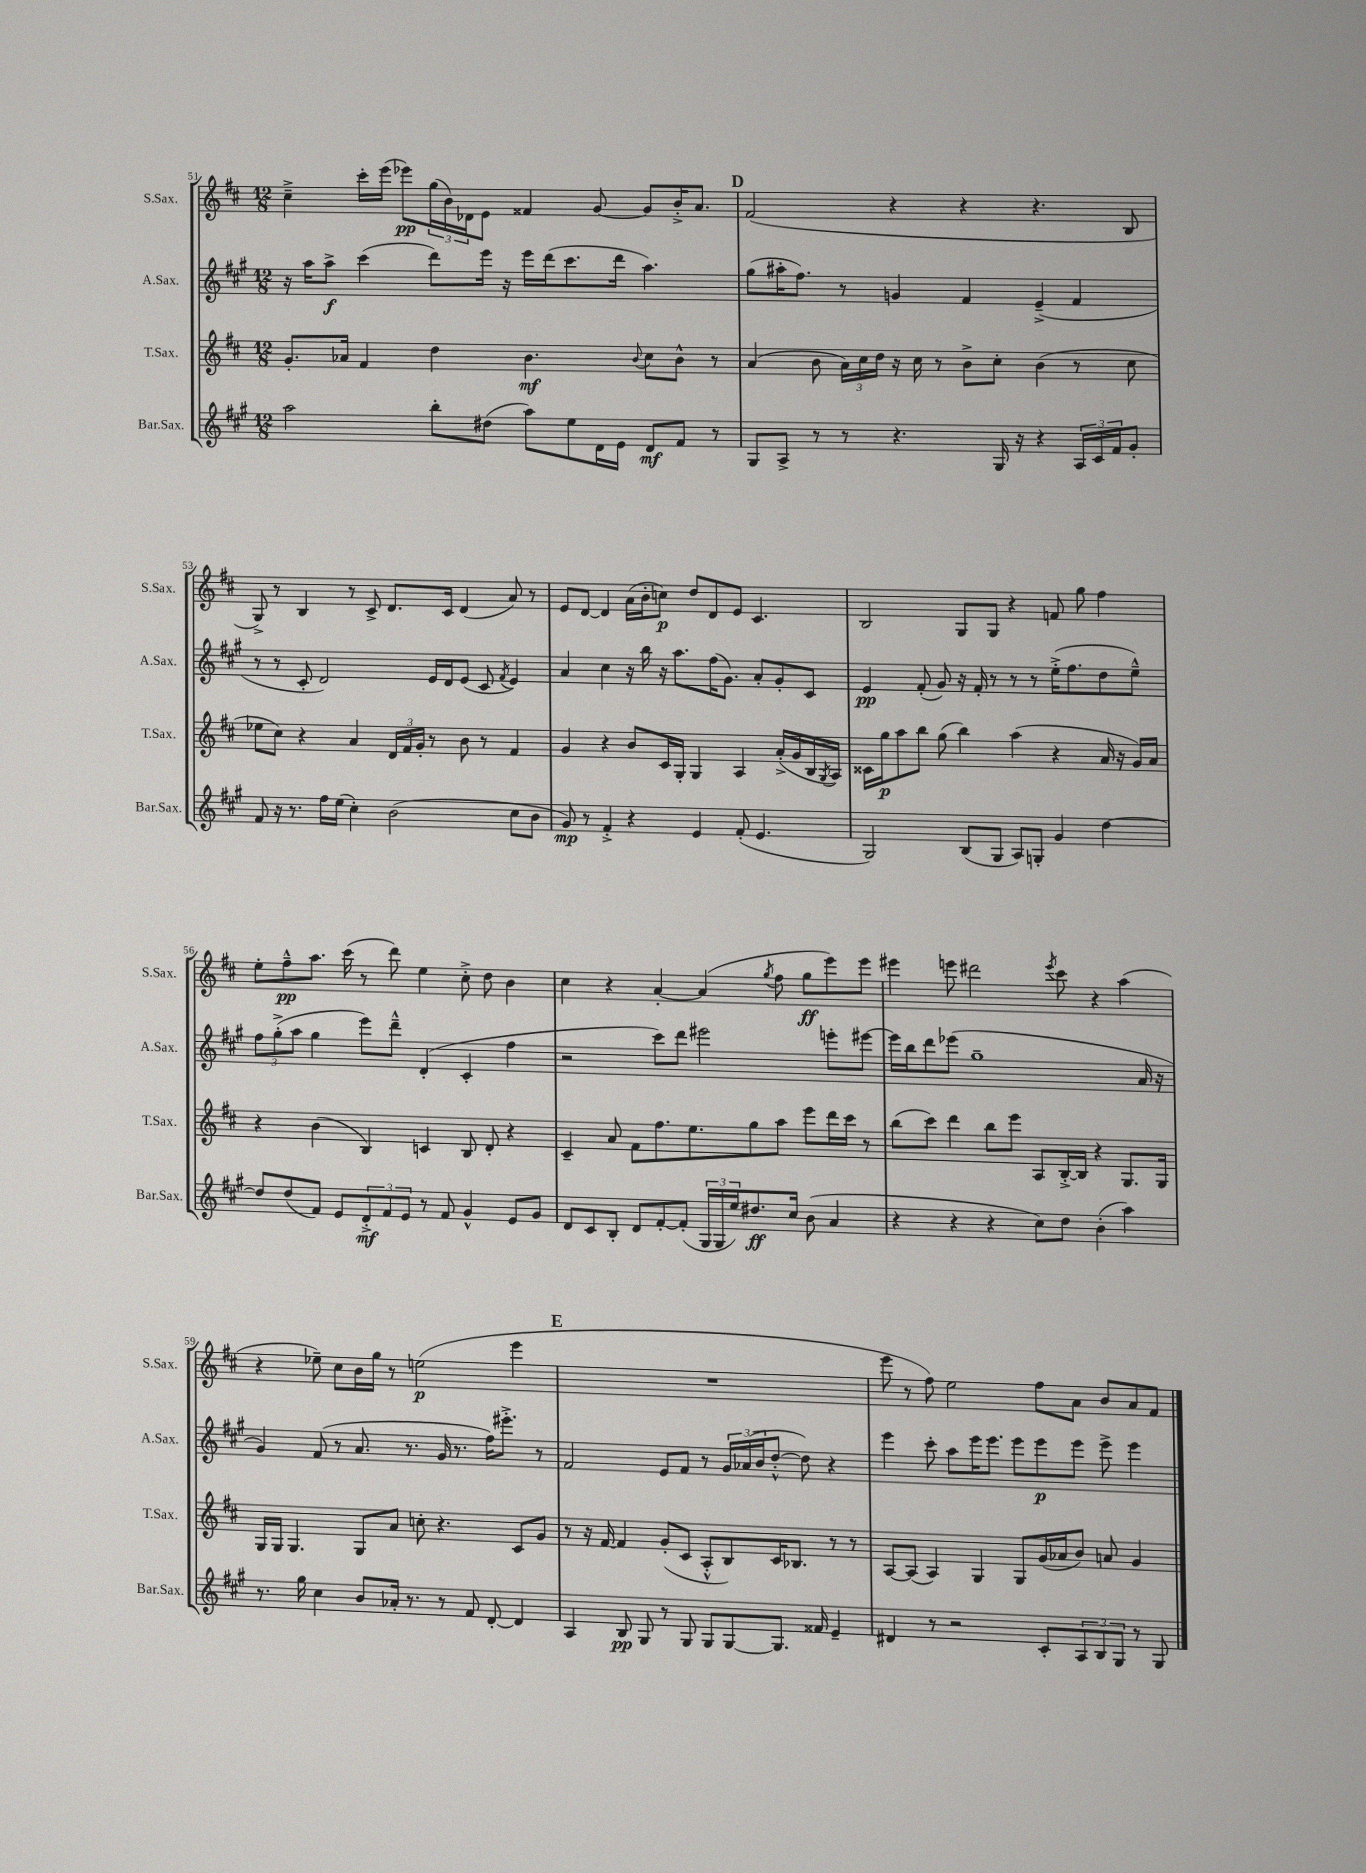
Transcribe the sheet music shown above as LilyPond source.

<<
\new StaffGroup <<
\new Staff = "s0" \with { instrumentName = "S.Sax." shortInstrumentName = "S.Sax." } {
    \clef treble \key d \major \numericTimeSignature \time 12/8
    cis''4---> cis'''16-. e'''16( ees'''8\pp) \tuplet 3/2 { g''16( b'16) des'16 } e'8 fisis'4 g'8~ g'8 b'16-.-> a'8. |
    \mark \markup { \bold "D" } fis'2( r4 r4 r4. b8 |
    g8->) r8 b4 r8 cis'8-> d'8. cis'16 d'4( a'8) r8 |
    e'8 d'8~ d'4 a'16( b'16-. c''8\p) d''8 d'8 e'8 cis'4. |
    b2 g8 g8 r4 f'8 g''8 fis''4 |
    e''8-. fis''8---^\pp a''8. cis'''16( r8 d'''8) e''4 cis''8-.-> d''8 b'4 |
    cis''4 r4 a'4~-. a'4( \acciaccatura { g''8 } fis''8 g''8\ff e'''8) e'''8 |
    eis'''4 e'''8 dis'''2 \acciaccatura { e'''8 } cis'''8 r4 a''4( |
    r4 ees''8--) cis''8 b'16 g''16 r8 e''2\p( e'''4 |
    \mark \markup { \bold "E" } R1. |
    e'''8 r8 fis''8) e''2 fis''8 a'8 b'8 a'8 fis'8 \bar "|." |
}
\new Staff = "s1" \with { instrumentName = "A.Sax." shortInstrumentName = "A.Sax." } {
    \clef treble \key a \major \numericTimeSignature \time 12/8
    r16 a''16 a''8->\f cis'''4( d'''8) e'''16 r16 e'''16 d'''16( cis'''8. d'''16 a''4.) |
    \mark \markup { \bold "D" } gis''8( ais''16-. fis''8.) r8 g'4 fis'4 e'4--->( fis'4 |
    r8 r8 cis'8-. d'2) e'16 d'16 e'8( cis'8 \acciaccatura { fis'8 } e'4) |
    a'4 cis''4 r16 b''16 r16 a''8. fis''16( gis'8.) a'8-. gis'8-. cis'8 |
    e'4\pp fis'8-.( gis'8) r16 fis'16-. r8 r8 r8 e''16-.->( fis''8. d''8 e''8---^) |
    \tuplet 3/2 { fis''8 gis''8-.->( a''8 } gis''4 e'''8) d'''8---^ d'4-.( cis'4-. fis''4 |
    r2 cis'''8) d'''8 eis'''2 e'''8-. eis'''8~ |
    eis'''16 b''16 d'''8 ees'''8( gis''1-- a'16 r16 |
    gis'4) fis'8( r8 a'8. r8. gis'16 r8. fis''16) eis'''8.-.-> r8 |
    \mark \markup { \bold "E" } fis'2 e'8 fis'8 r8 \tuplet 3/2 { gis'16 aes'16( b'16 } d''8~-.-^ d''8) r4 |
    e'''4 cis'''8-. a''8 e'''16 e'''8. e'''8 e'''8\p e'''8 e'''8-> e'''4 \bar "|." |
}
\new Staff = "s2" \with { instrumentName = "T.Sax." shortInstrumentName = "T.Sax." } {
    \clef treble \key d \major \numericTimeSignature \time 12/8
    g'8.-. aes'16 fis'4 d''4 b'4.\mf \appoggiatura { b'8 } cis''8 b'8-^ r8 |
    \mark \markup { \bold "D" } a'4( b'8 \tuplet 3/2 { a'16) cis''16 d''16 } r16 cis''16 r8 b'8-> cis''8-. b'4( r8 cis''8 |
    ees''8 cis''8) r4 a'4 \tuplet 3/2 { d'16 fis'16 g'16-. } r8 b'8 r8 fis'4 |
    g'4 r4 b'8 cis'16 g16-. g4 a4 a'16-.->( g'16 b16 \acciaccatura { g8 } a16) |
    cisis'16 g''16\p a''8 b''8 g''8( b''4) a''4( r4 a'16 r16 g'16) a'16 |
    r4 b'4( b4) c'4 b8 d'8-. r4 |
    cis'4-- a'8 fis'8 fis''8. e''8. g''8 a''8 e'''8 d'''16 cis'''16 r8 |
    b''8( cis'''8) d'''4 b''8 e'''8 a8 b16~-.-> b16 r4 g8. g16 |
    g16 g16 g4. g8 a'8 c''8-. r4. cis'8 g'8 |
    \mark \markup { \bold "E" } r8 r16 fis'16~ fis'4 g'8-.( cis'8 a8-.-^ b8) cis'16 bes8. r8 r8 |
    a8~ a8( a4) g4 g8 g'16( aes'16 b'8) a'8 g'4 \bar "|." |
}
\new Staff = "s3" \with { instrumentName = "Bar.Sax." shortInstrumentName = "Bar.Sax." } {
    \clef treble \key a \major \numericTimeSignature \time 12/8
    a''2 b''8-. dis''8( a''8) e''8 d'16 e'16 d'8\mf fis'8 r8 |
    \mark \markup { \bold "D" } gis8 a8-> r8 r8 r4. gis16 r16 r4 \tuplet 3/2 { a16 cis'16 fis'16 } gis'8-. |
    fis'8 r16 r8. fis''16 e''16( cis''4-.) b'2( cis''8 b'8 |
    gis'8\mp) r8 fis'4-.-> r4 e'4 fis'8-.( e'4. |
    gis2) b8( gis8 a8) g8-. gis'4 d''4~ |
    d''8 d''8( fis'8) e'8 \tuplet 3/2 { d'8-.->\mf fis'8 e'8 } r8 fis'8 gis'4-^ e'8 gis'8 |
    d'8 cis'8 b8-. d'8 fis'8~-. fis'8-.( \tuplet 3/2 { gis16 gis16 e''16) } dis''8.\ff cis''16 b'8( a'4 |
    r4 r4 r4 cis''8) d''8 b'4-.( a''4) |
    r8. gis''16 cis''4 b'8 aes'16-. r8. r8 fis'8 d'8~-. d'4 |
    \mark \markup { \bold "E" } a4 b8\pp gis8 r8 gis8 gis8 gis8~ gis8. fisis'16 e'4-- |
    dis'4 r8 r2 cis'8-. \tuplet 3/2 { a8 b8 gis8 } r8 gis8 \bar "|." |
}
>>
>>
\layout { \context { \Score currentBarNumber = #51 } }
